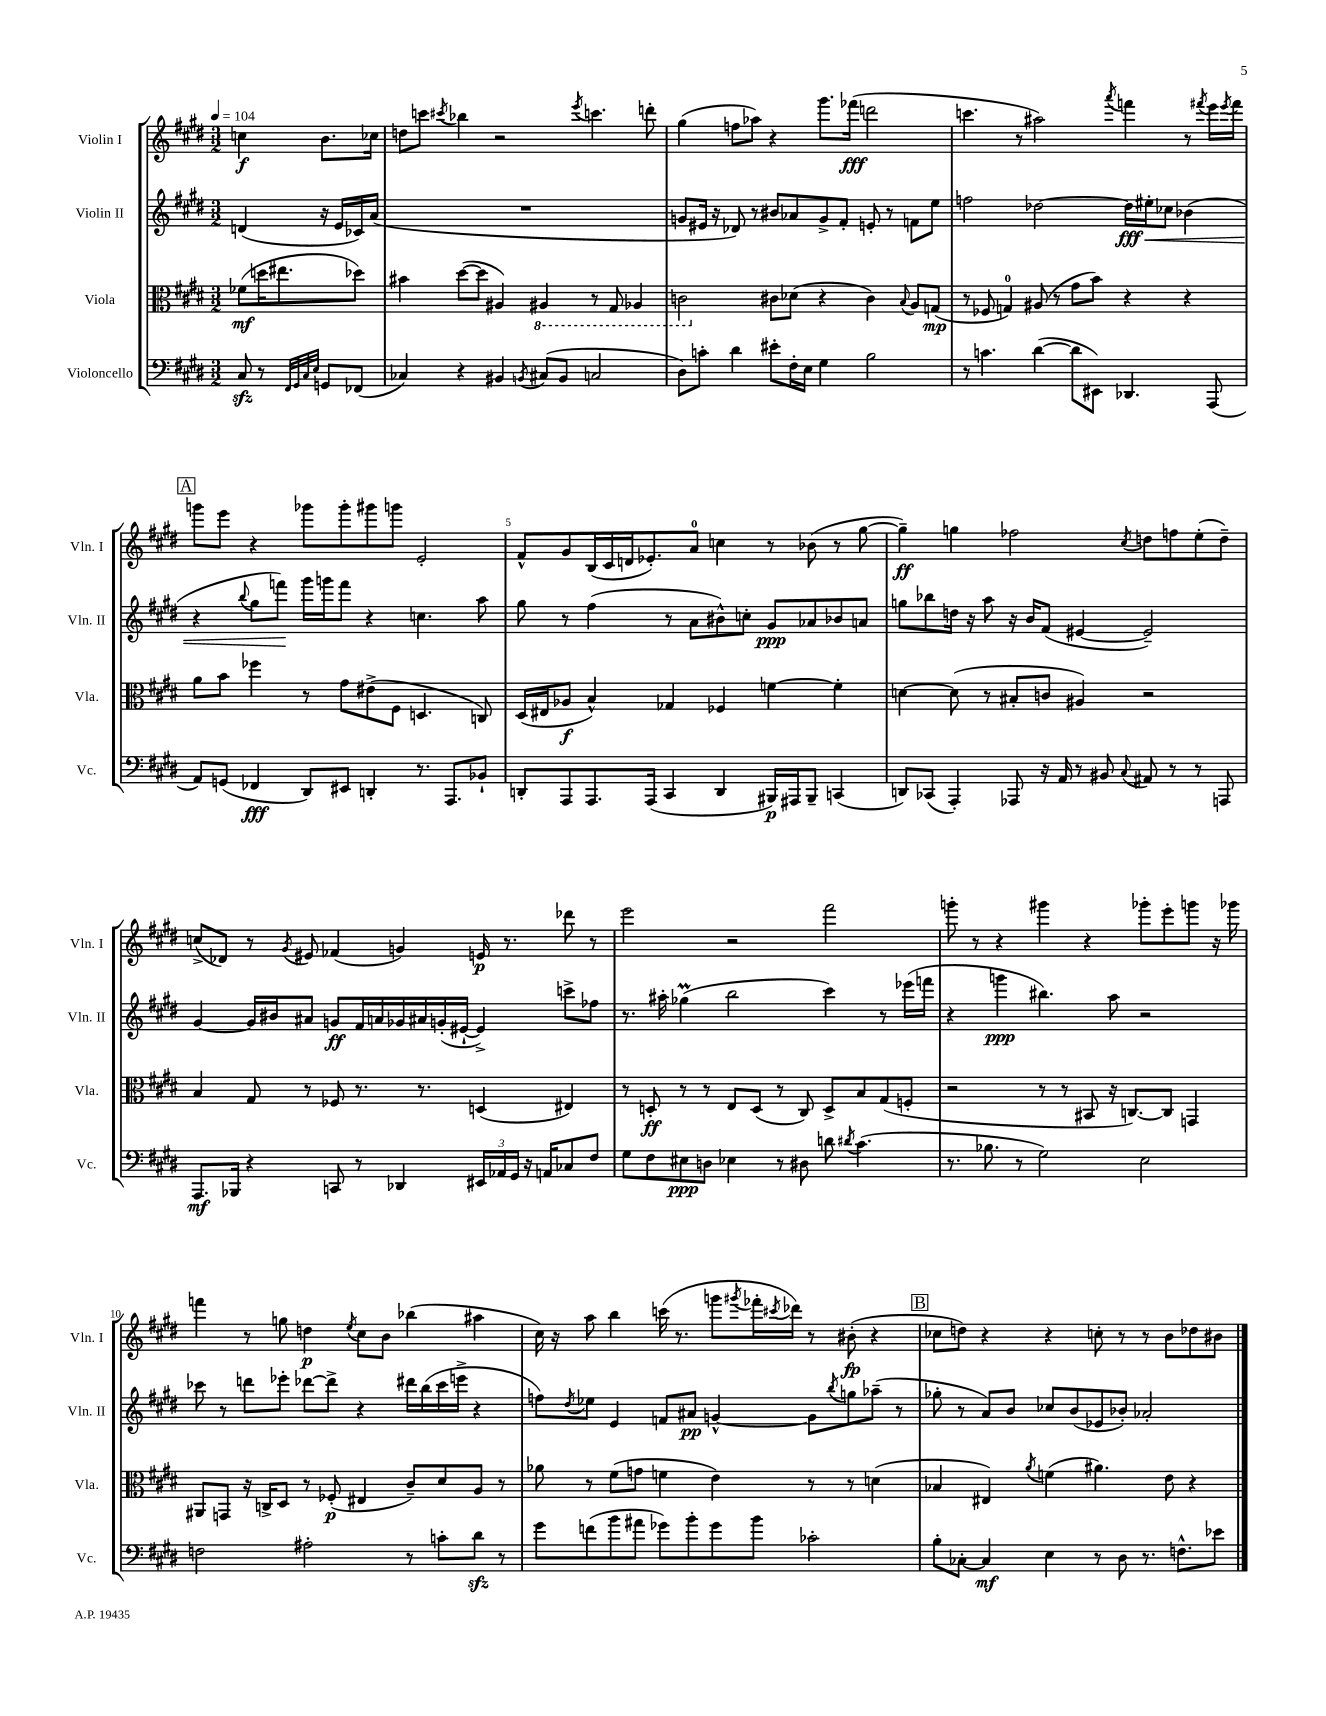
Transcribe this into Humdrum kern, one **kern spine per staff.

**kern	**kern	**kern	**kern
*staff4	*staff3	*staff2	*staff1
*clefF4	*clefC3	*clefG2	*clefG2
*k[f#c#g#d#]	*k[f#c#g#d#]	*k[f#c#g#d#]	*k[f#c#g#d#]
*M3/2	*M3/2	*M3/2	*M3/2
*MM104	*MM104	*MM104	*MM104
8C#	(8f-	(4d	4cc
8r	16dd	.	.
.	8.ee#	.	.
32qqFF#	.	.	.
32qqGG#	.	.	.
32qqC#	.	.	.
32qqE	.	.	.
8GG	.	16r	8.b
.	.	16e	.
(8FF-	8dd-)	16c-)	.
.	.	(16a	16cc-
=	=	=	=
4C-)	4b#	1.r	8dd
.	.	.	8ccc
.	.	.	8qccc#
4r	([8dd#	.	4bb-
.	8dd#]	.	.
4BB#	4A#)	.	2r
8qBB	.	.	.
(8C#	4AA#	.	.
8BB	.	.	.
.	.	.	8qeee
2C	8r	.	4.ccc
.	8GG#	.	.
.	4AA-	.	.
.	.	.	8ddd'
=	=	=	=
8D#)	2C	8g	(4gg#
8c'	.	16e#	.
.	.	16r	.
4d#	.	8d-)	8ff
.	.	8r	8aa-)
8e#'	8c#	8b#	4r
16F#'	(8d-	8a-	.
16E	.	.	.
4G#	4r	8g^	8.ggg#
.	.	8f#'	.
.	.	.	(16fff-
2B	4c#)	8e'	2ddd
.	.	8r	.
.	8qqB	.	.
.	8A	8f	.
.	(8G	8ee	.
=	=	=	=
8r	8r	2ff	4.ccc
4.c	8F-	.	.
.	4G)	.	.
.	.	.	8r
([4d#	(8A#	[2dd-	2aa#)
.	8r	.	.
8d#]	8g#	.	.
8EE#)	8b)	.	.
.	.	.	8qaaa
4.DD-	4r	16dd-]	4fff
.	.	16ee#'	.
.	.	8cc-	.
.	4r	(4b-	8r
.	.	.	8qfff#
(8AAA	.	.	16eee
.	.	.	8qeee
.	.	.	16fff#
=	=	=	=
8AA)	8a	4r	8ggg
(8GG	8b	.	8eee
.	.	8qqbb	.
4FF-	4ff-	8gg#	4r
.	.	8fff)	.
8DD#)	8r	16ggg#	8ggg-
.	.	16ggg	.
8EE#	8g#	8fff	8ggg-'
4DD'	(8e#^	4r	8ggg#
.	8F#	.	8ggg
8.r	4.D	4.cc	2e'
8.AAA	.	.	.
8BB-`	8C)	8aa	.
=	=	=	=
8DD'	(16D#	8gg#	8f#^^
.	16E#	.	.
8AAA	8A-	8r	8g#
8.AAA	4B^^)	(4ff#	(16B
.	.	.	16c#
.	.	.	16d
(16AAA	.	.	8.e-')
4CC#	4G-	8r	.
.	.	8a	8a
4DD	4F-	8b#^^)	4cc
.	.	8cc'	.
16BBB#)	[4f	8g#	8r
16AAA#	.	.	.
8BBB#~	.	8a-	(8b-
(4CC	4f']	8b-	8r
.	.	8a	[8gg#
=	=	=	=
8DD)	[4d	8gg	4gg#~])
(8CC-	.	8bb-	.
4AAA')	(8d]	16dd	4gg
.	.	16r	.
.	8r	8aa	.
8AAA-	8B#'	16r	2ff-
.	.	16b	.
16r	8c	(8f#	.
16AA	.	.	.
8r	4A#)	[4e#	.
8BB#	.	.	.
8qqC#	.	.	8qcc#
8AA#	2r	2e#~])	8dd
8r	.	.	8ff
8r	.	.	(8ee'
8AAA	.	.	8dd~)
=	=	=	=
8.AAA	4B	[4g#	(8cc^
.	.	.	8d-)
16BBB-	.	.	.
4r	8G#	16g#]	8r
.	.	16b#	.
.	.	.	8qg#
.	8r	8a#	8e#
8CC	8F-	8g	(4f-
8r	8.r	16f#	.
.	.	16a	.
4DD-	.	16g-	4g)
.	8.r	16a#	.
.	.	(16g'	.
.	.	[16e#`	.
24EE#	(4D	4e#^])	16e
24AA-	.	.	.
.	.	.	8.r
24GG#	.	.	.
16r	.	.	.
16AA	.	.	.
8C-	4E#)	8ccc^	8ddd-
8F#	.	8ff-	8r
=	=	=	=
8G#	8r	8.r	2eee
8F#	8D'	.	.
.	.	16aa#'	.
8E#	8r	(4gg-	.
8D	8r	.	.
4E-	8E	2bb	2r
.	(8D	.	.
8r	8r	.	.
8D#	8C#)	.	.
8d	8D^	4ccc#)	2fff#
8qd#	.	.	.
(4.c#	8B	.	.
.	(8G#	8r	.
.	8F'	(16eee-	.
.	.	16fff	.
=	=	=	=
8.r	2r	4r	8ggg'
.	.	.	8r
8.B-	.	.	.
.	.	4ggg	4r
8r	.	.	.
2G#)	8r	4.bb#)	4ggg#
.	8r	.	.
.	8BB#	.	4r
.	16r	8aa	.
.	[8.C)	.	.
2E	.	2r	8ggg-'
.	8C]	.	8eee'
.	4GG	.	8ggg
.	.	.	16r
.	.	.	16ggg-
=	=	=	=
2F	8AA#	8ccc-	4fff
.	8GG	8r	.
.	16r	8ddd	8r
.	16C^	.	.
.	8D#	8eee-'	8gg
2A#'	8r	[8ddd-	4dd
.	(8F-'	8ddd-^]	.
.	.	.	8qee
.	4E#	4r	8cc#
.	.	.	8b
8r	8c#~)	16ddd#	(4bb-
.	.	(16bb	.
8c'	8d#	16ccc-	.
.	.	16eee^	.
8d#	8A	4r	4aa#
8r	8r	.	.
=	=	=	=
8g#	8a-	8ff)	16cc#)
.	.	.	16r
.	.	8qdd#	.
(8f	8r	8ee-	8aa
8b	(8f#	4e	4bb
8a#	8g	.	.
8g-)	4f	8f	(16ccc
.	.	.	8.r
8b'	.	8a#	.
8g-	4e)	[4g^^	8ggg
.	.	.	8qggg#
8b	.	.	16fff-'
.	.	.	8qccc#
.	.	.	16ddd-)
2c-'	8r	8g]	8r
.	.	8qbb	.
.	8r	8gg	(8b#'
.	(4d	(8aa-~	4r
.	.	8r	.
=	=	=	=
8B'	4B-	8gg-'	8cc-
[8C-'	.	8r	8dd)
4C-]	4E#)	8a)	4r
.	.	8b	.
.	8qa	.	.
4E	(4f	8cc-	4r
.	.	(8b	.
8r	4.a#)	8e-	8cc'
8D#	.	8b-')	8r
8.r	.	2a-'	8r
.	8e	.	8b
8.F^^	.	.	.
.	4r	.	8dd-
8e-	.	.	8b#
==	==	==	==
*-	*-	*-	*-
